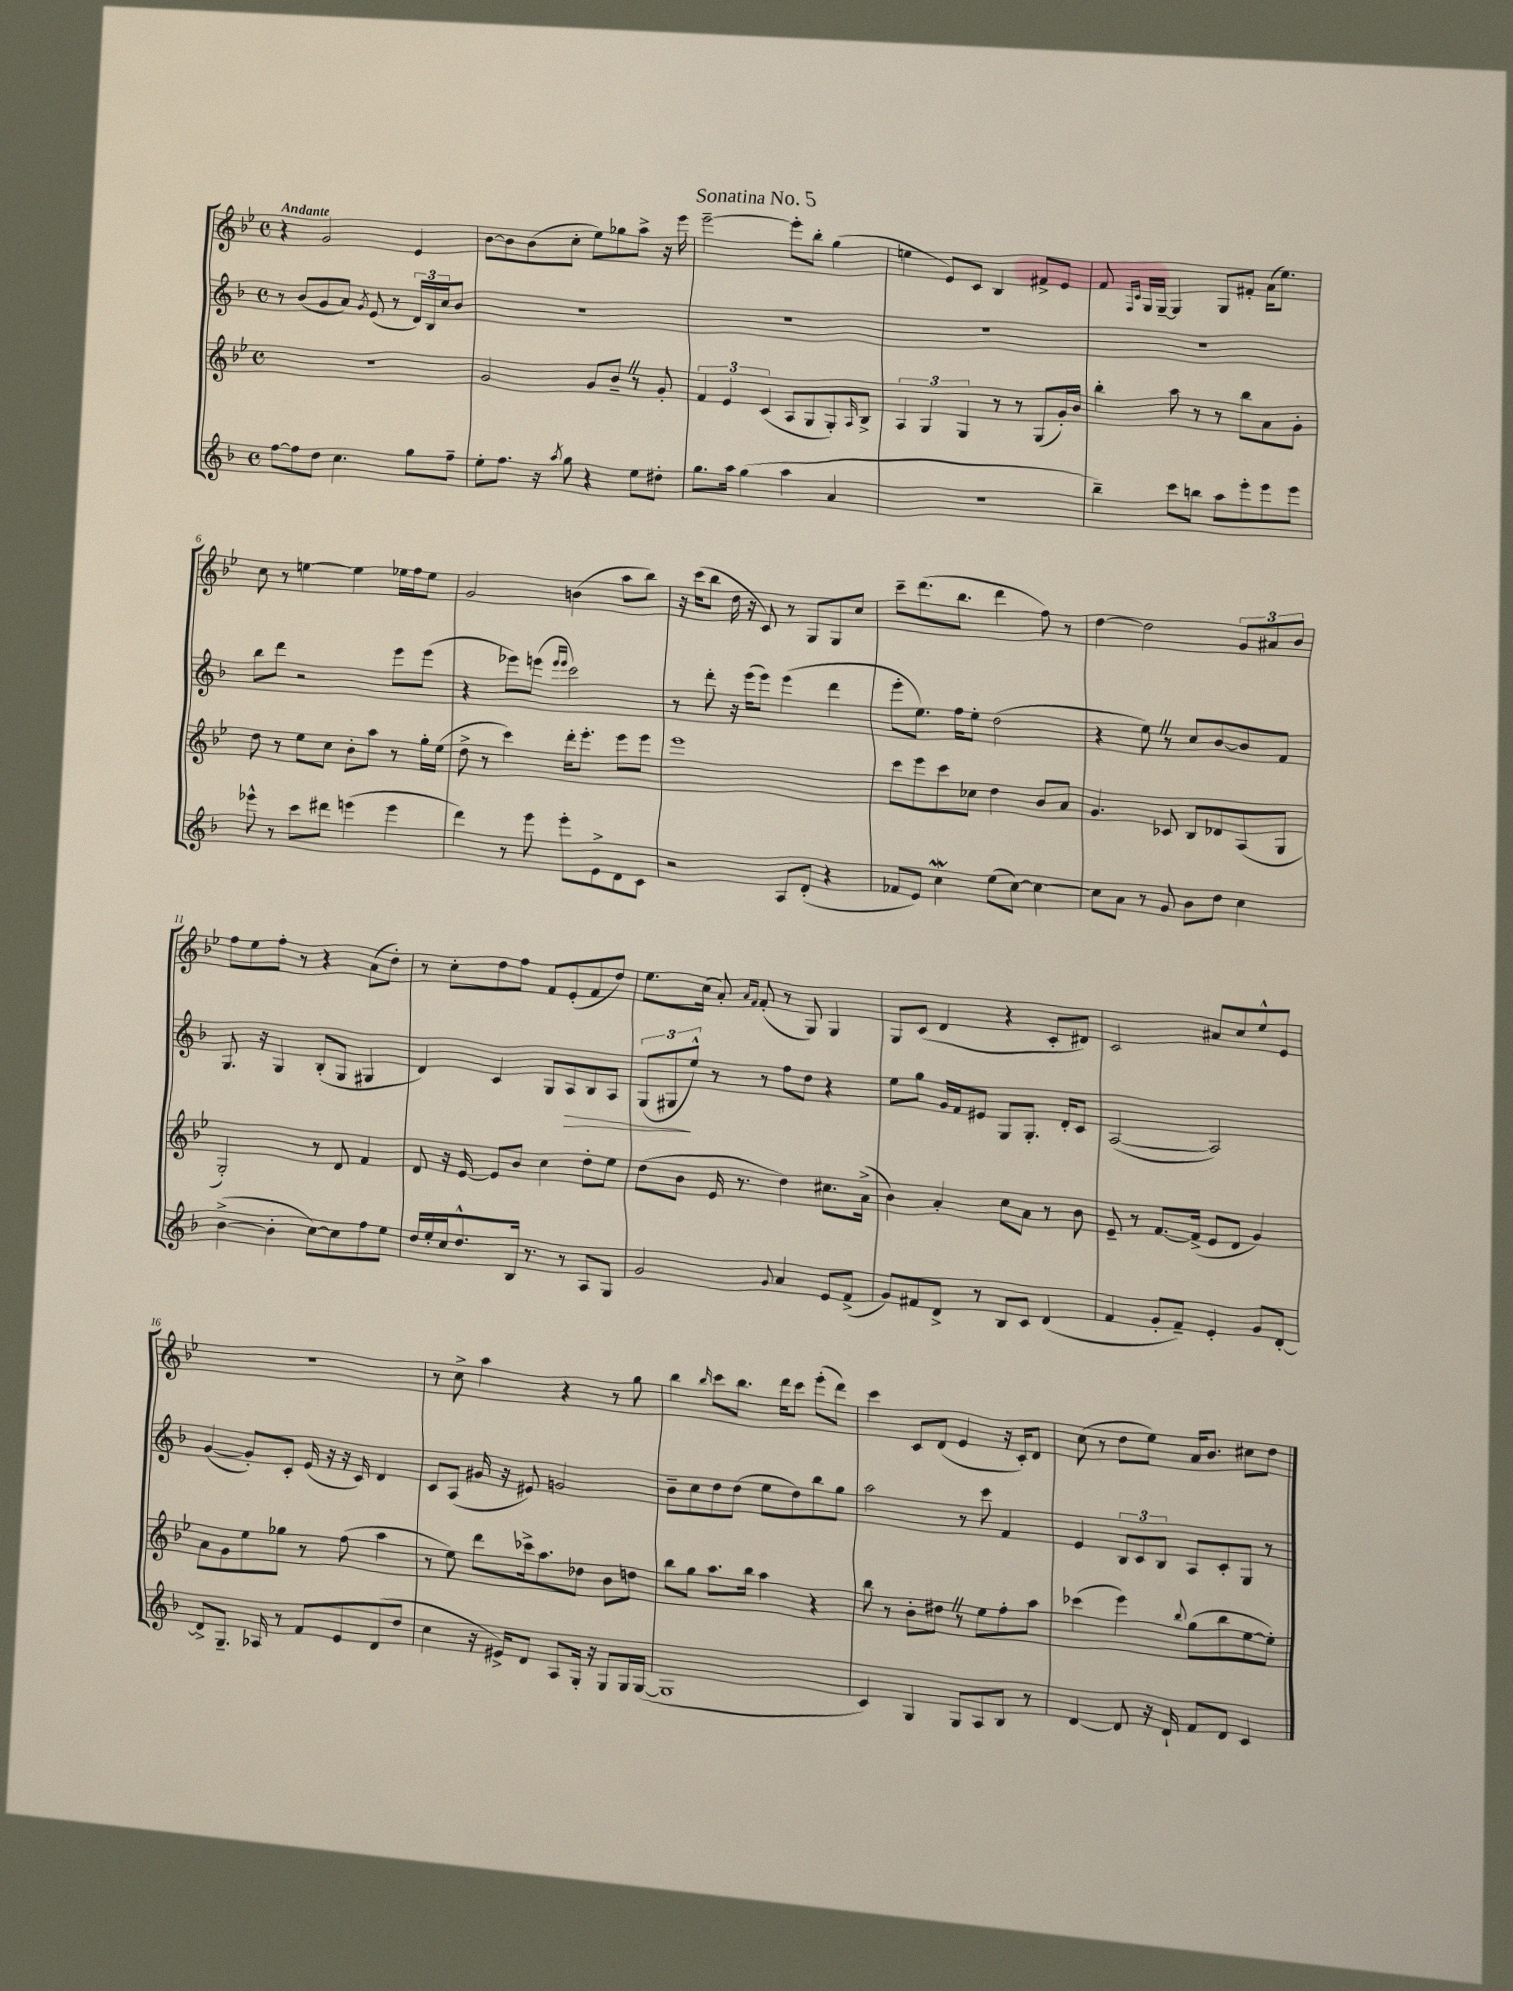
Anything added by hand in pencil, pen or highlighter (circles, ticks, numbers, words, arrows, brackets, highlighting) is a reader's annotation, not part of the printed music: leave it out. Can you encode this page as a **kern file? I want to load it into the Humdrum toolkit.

**kern	**kern	**kern	**kern
*staff4	*staff3	*staff2	*staff1
*clefG2	*clefG2	*clefG2	*clefG2
*k[b-]	*k[b-e-]	*k[b-]	*k[b-e-]
*M4/4	*M4/4	*M4/4	*M4/4
*met(c)	*met(c)	*met(c)	*met(c)
[8ff	1r	8r	4r
8ff]	.	(8b-	.
8dd	.	8g	2g
4.cc	.	8a)	.
.	.	8qg	.
.	.	(8e	.
.	.	8r	.
8gg	.	24d)	4e-
.	.	24B-	.
.	.	24cc	.
8ff~	.	8b-	.
=	=	=	=
8ee'	2g	1r	[8b-
8.ff	.	.	8b-]
.	.	.	(8b-
16r	.	.	.
8qaa	.	.	.
8gg	.	.	8cc'
4r	8g	.	8ee-)
.	8b-~	.	8gg-
8ee	8r	.	8aa^
8dd#'	8g'	.	16r
.	.	.	16eee-
=	=	=	=
8.gg	6f	1r	[2eee-~
.	6e-	.	.
16aa	.	.	.
(4gg	.	.	.
.	(6c	.	.
4aa	8A	.	8eee-']
.	8G	.	8bb-'
4a	8G')	.	(4gg
.	16qqA	.	.
.	8B-^	.	.
=	=	=	=
1r	6A	1r	4ee
.	6G	.	.
.	.	.	8e-)
.	6G	.	.
.	.	.	8c
.	8r	.	4B-
.	8r	.	.
.	(8G	.	8f#^
.	16g')	.	8e-
.	16b-	.	.
=	=	=	=
4bb-~)	4bb-'	1r	8f
.	.	.	16qqF
.	.	.	16qqc
.	.	.	16G
.	.	.	[16G~
8ccc	8aa	.	4G]
8bb	8r	.	.
8aa	8r	.	8G
8eee'	8bb-	.	8f#'
8eee	8a	.	(16a
.	.	.	8.ee-)
8eee	8g'	.	.
=	=	=	=
8eee-^^	8dd	8bb-	8cc
8r	8r	8ddd	8r
8ccc	8ee-	2r	[4ee
8ddd#	8cc	.	.
(4eee	8b-'	.	4ee]
.	8aa	.	.
4eee	8r	8eee	16ee-
.	.	.	16ff
.	16gg'	(8eee	8ee-
.	(16ee-	.	.
=	=	=	=
4ddd)	8dd^	4r	2g
.	8r	.	.
8r	4ccc)	8eee-)	.
8eee	.	(8eee	.
.	.	16qqeee	.
.	.	16qqeee	.
8eee'	16ddd'	2ccc)	(4b
.	8.eee-'	.	.
8e^	.	.	.
8d	8eee-	.	8aa
8c	8eee-	.	8bb-)
=	=	=	=
2r	1eee-	8r	16r
.	.	.	(16ccc
.	.	8ddd'	8bb-
.	.	16r	16dd
.	.	(16eee	16r
.	.	8eee)	8c)
8A	.	(4eee	8r
(8d'	.	.	8G
4r	.	4ddd	8G
.	.	.	8cc
=	=	=	=
8f-	8ccc	8eee'	8ccc~
8e)	8eee-	8.ee)	(8.ddd
4cc	8ccc	.	.
.	.	16ff	8.bb-
.	8cc-	8ee'	.
(8ee	4dd	(2dd	4ddd
[8cc)	.	.	.
4cc_	8b-	.	8ff)
.	8a	.	8r
=	=	=	=
8cc]	4.g	4r	[4dd
8a	.	.	.
8r	.	8ee)	2dd]
8g	8c-	8r	.
8b-	8B-	8cc	.
8dd	8d-	[8b-	.
4cc	(8A	8b-]	12g
.	.	.	12a#
.	8G	8f	.
.	.	.	12b-
=	=	=	=
([4b-^	2G')	8.G	8ff
.	.	.	8ee-
.	.	16r	.
4b-']	.	4G	8ff'
.	.	.	8r
[8cc)	8r	(8B-'	4r
8cc]	8d	8G	.
8ff	4f	4G#	(8a
8ee	.	.	8dd')
=	=	=	=
16dd	8d	4d)	8r
16ee'	.	.	.
16cc	16r	.	8cc'
8.dd^^	[16e-	.	.
.	8e-]	4c	8dd
16B-	8b-	.	8ff
8.r	.	.	.
.	4cc	8G	8f
8r	.	8A	(8e-'
8A	8dd'	8B-	8f
8G	8ee-	8A	8dd)
=	=	=	=
2g	(8dd	(12G	8.ee-
.	.	12G#	.
.	8b-	.	.
.	.	12ee^^)	.
.	.	.	(16cc
.	16e-	8r	8a')
.	8.r	.	.
.	.	.	16qqa
.	.	.	16qqf
.	.	8r	(8f'
8qqg	.	.	.
4a	4dd)	8ff	8r
.	.	8dd	8G)
8e	8.cc#	4r	4G
(8f^	.	.	.
.	(16a^	.	.
=	=	=	=
8g)	4b-)	8ee	8G
8f#	.	8gg	(8c
8d^	4a'	16g	4d
.	.	16f	.
8r	.	8e#	.
8B-	8cc	8G	4r
8c	8a	8.G'	.
(4d	8r	.	8c'
.	.	16d'	.
.	8b-	8c	8d#)
=	=	=	=
4f	8e-~	([2A	2c
.	8r	.	.
8g'	[8.f	.	.
8f~)	.	.	.
.	(16f^]	.	.
4e'	8e-	2A])	8a#
.	8d	.	8cc
8g	4g)	.	8ee-^^
[8d'	.	.	8e-
=	=	=	=
8d^]	8a	([4g	1r
8.G~	8g	.	.
.	8ee-	8g'])	.
16A-	.	.	.
8r	8gg-	8c'	.
8f	8r	(16e	.
.	.	16r	.
8e	(8ff	16r	.
.	.	16c)	.
(8d	4aa	4d	.
8dd	.	.	.
=	=	=	=
4cc	8r	8c	8r
.	8ee-)	(8A	8cc^
16r	8ddd	16g#	4aa
16e#^)	.	16r	.
8d	16ccc-^	8e#)	.
.	8.aa	.	.
8A	.	2g	4r
16G'	8dd-	.	.
16r	.	.	.
8G	8b-	.	8r
16G	8dd	.	8gg
([16G	.	.	.
=	=	=	=
1G]	8bb-	8b-~	4bb-
.	8gg	8cc	.
.	.	.	16qqbb-
.	8.aa	8dd	8ccc
.	.	(8dd	8.bb-
.	16bb-	.	.
.	4aa	8ee	.
.	.	.	16ddd
.	.	8dd)	8ccc
.	4r	8bb-	(8eee-'
.	.	8gg	8ddd)
=	=	=	=
4c)	8bb-	2aa	4ccc
.	8r	.	.
4G	8b-'	.	8c
.	8dd#	.	(8d
8G	8r	8r	4e-
8A	8ee-	8ccc	.
8B-	8ff'	4f	16r
.	.	.	16c')
8r	8aa	.	8d
=	=	=	=
[4d	(4ccc-	4e	(8cc
.	.	.	8r
8d]	4eee-)	12B-	8dd
.	.	12c	.
16r	.	.	8ee-)
.	.	12B-	.
16d`	.	.	.
.	8qqbb-	.	.
8f	(8gg	8A	16a
.	.	.	8.b-
8d	8bb-	8c'	.
4c	[8ee-	8G	8cc#
.	8ee-'])	8r	8dd
==	==	==	==
*-	*-	*-	*-
